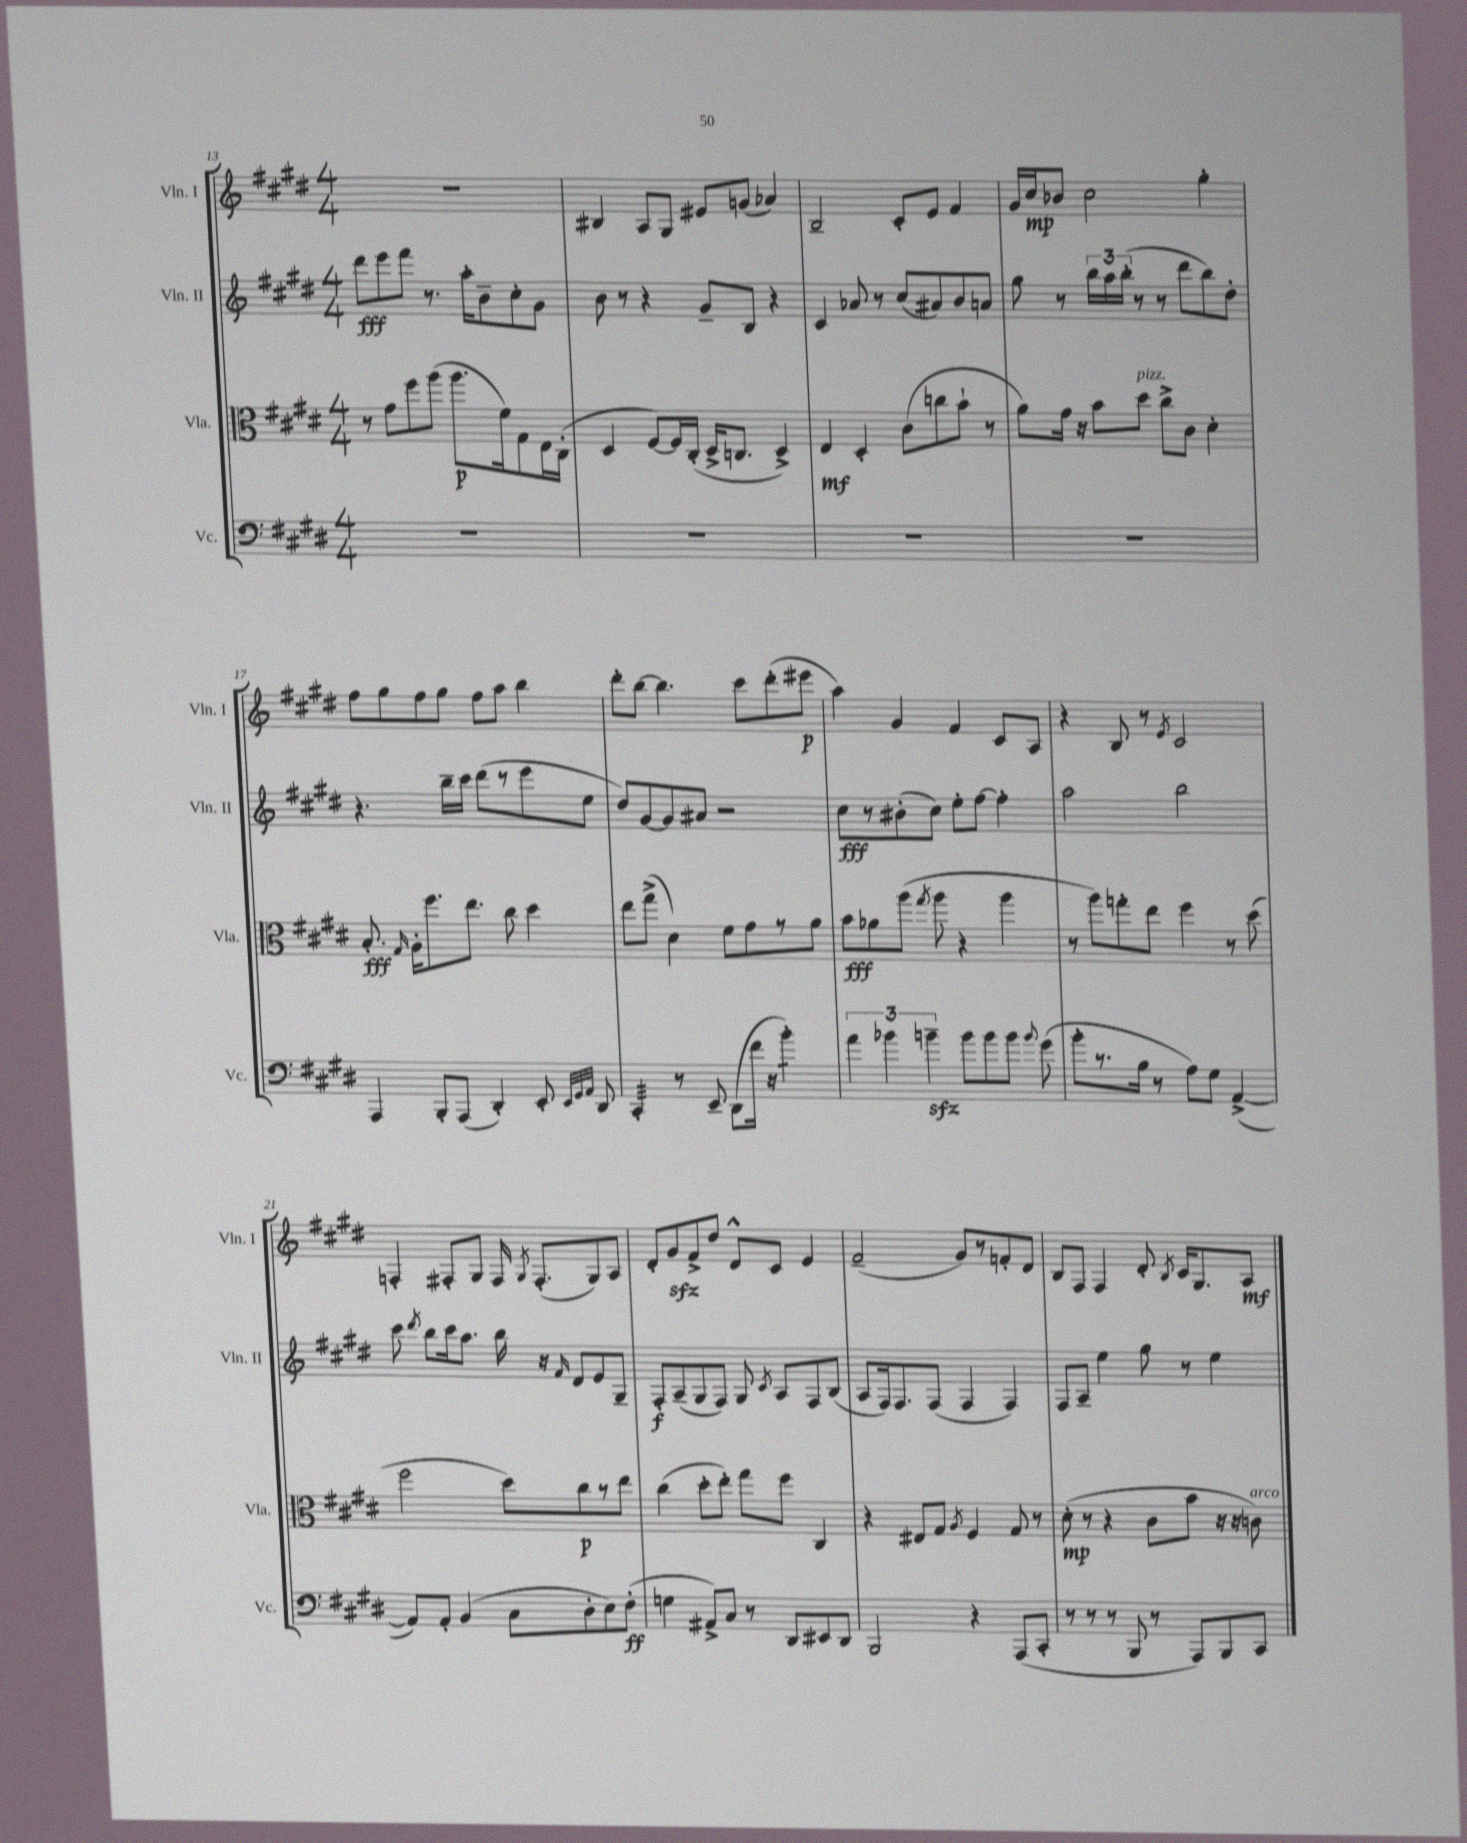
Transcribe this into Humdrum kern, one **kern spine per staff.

**kern	**kern	**kern	**kern
*staff4	*staff3	*staff2	*staff1
*clefF4	*clefC3	*clefG2	*clefG2
*k[f#c#g#d#]	*k[f#c#g#d#]	*k[f#c#g#d#]	*k[f#c#g#d#]
*M4/4	*M4/4	*M4/4	*M4/4
1r	8r	8ddd#	1r
.	8g#	8eee	.
.	8ff#	8fff#	.
.	(8aa	8.r	.
.	8.aa	.	.
.	.	16aa'	.
.	.	8b~	.
.	16f#)	.	.
.	8G#	8cc#'	.
.	16E	8g#	.
.	(16C#'	.	.
=	=	=	=
1r	4D#	8b	4B#
.	.	8r	.
.	[8F#)	4r	8A
.	16F#]	.	8G#
.	(16C#'	.	.
.	16D#^	8g#~	8e#
.	8.C	.	.
.	.	8B	(8g
.	4D#^)	4r	4a-)
=	=	=	=
1r	4E	4c#	2B~
.	4D#'	8a-	.
.	.	8r	.
.	(8c#	(8cc#	8c#'
.	8cc	8a#)	8e
.	8b`	8b	4f#
.	8r	8a	.
=	=	=	=
1r	8a)	8gg#	16g#
.	.	.	16cc#
.	16g#	8r	8b-
.	16r	.	.
.	8b	24bb	2cc#
.	.	24aa	.
.	.	(24bb'	.
.	8dd#	8r	.
.	8cc#^	8r	.
.	8c#	8ddd#	.
.	4d#'	8bb)	4gg#'
.	.	8dd#'	.
=	=	=	=
4AAA	8.B'	4.r	8ff#
.	.	.	8gg#
.	16qqG#	.	.
.	16A'	.	.
8BBB'	8.ff#	.	8ff#
(8AAA	.	16bb~	8gg#
.	8.ee	16ccc#	.
4DD#')	.	(8ddd#	8ff#
.	8cc#	8r	8aa
8EE'	4dd#	8eee	4bb
32qqEE	.	.	.
32qqGG#	.	.	.
32qqAA	.	.	.
8DD#	.	8ee	.
=	=	=	=
4CC#'	8ee	8dd#)	8ddd#'
.	(8gg#^	[8g#	[8bb
8r	4d#)	8g#]	4.bb]
8EE~	.	8a#	.
(8DD#	8f#	2r	.
16f#	8g#	.	8ccc#
16r	.	.	.
4b')	8r	.	(8ddd#'
.	8a	.	8eee#
=	=	=	=
6a	8b	8cc#	4aa)
.	8a-	8r	.
6b-	.	.	.
.	(8aa	(8b#'	4g#
6b~	.	.	.
.	8qgg#	.	.
.	8aa	8cc#)	.
8b	4r	8ee'	4f#
8b	.	[8ff#	.
8b	4aa	4ff#']	8c#
8qqb	.	.	.
(8g#	.	.	8A
=	=	=	=
8b'	8r	2aa	4r
8.r	8aa)	.	.
.	8gg'	.	8B
16B	.	.	.
8r	8ee	.	8r
.	.	.	8qe
8A)	4ff#	2bb	2c#
8G#	.	.	.
([4AA^	8r	.	.
.	(8dd#	.	.
=	=	=	=
8AA])	2ff#	8ccc#	4F'
.	.	8qddd#	.
8AA'	.	8bb	.
(4BB	.	16ccc#	8F#'
.	.	8.aa	.
.	.	.	8G#
8C#	8dd#)	16bb	16F#
.	.	.	8qG#
.	.	16r	(8.F#'
.	.	16qqf#	.
8D#'	8cc#	8d#	.
8E)	8r	8e	8G#)
(8F#'	8ee	8G#~	8A
=	=	=	=
4G	(4cc#	8F#'	8d#'
.	.	(8A~	8g#
8AA#^)	8dd#'	8G#	8f#^
8C#	8ee')	8F#)	8dd#
8r	8gg#	8G#	8d#^^
.	.	8qc#	.
8DD#	8ff#	8A	8c#
8EE#	4C#	8F#	4e
8DD#	.	(8B	.
=	=	=	=
2BBB	4r	8A	(2f#~
.	.	16F#)	.
.	.	8.F#	.
.	8E#	.	.
.	8G#	(8F#	.
.	8qA	.	.
4r	4F#	4F#	8g#)
.	.	.	8r
(8AAA	8G#	4F#)	8f'
8CC#'	8r	.	8d#
=	=	=	=
8r	(8d#'	8F#	8B
8r	8r	8A~	8F#
8r	4r	4ee	4F#
8BBB	.	.	.
8r	8c#	8gg#	8d#'
.	.	.	8qB
8AAA)	8b	8r	16c#
.	.	.	8.G#
8BBB	16r	4ee	.
.	16r	.	.
8CC#	8c)	.	8A
==	==	==	==
*-	*-	*-	*-
